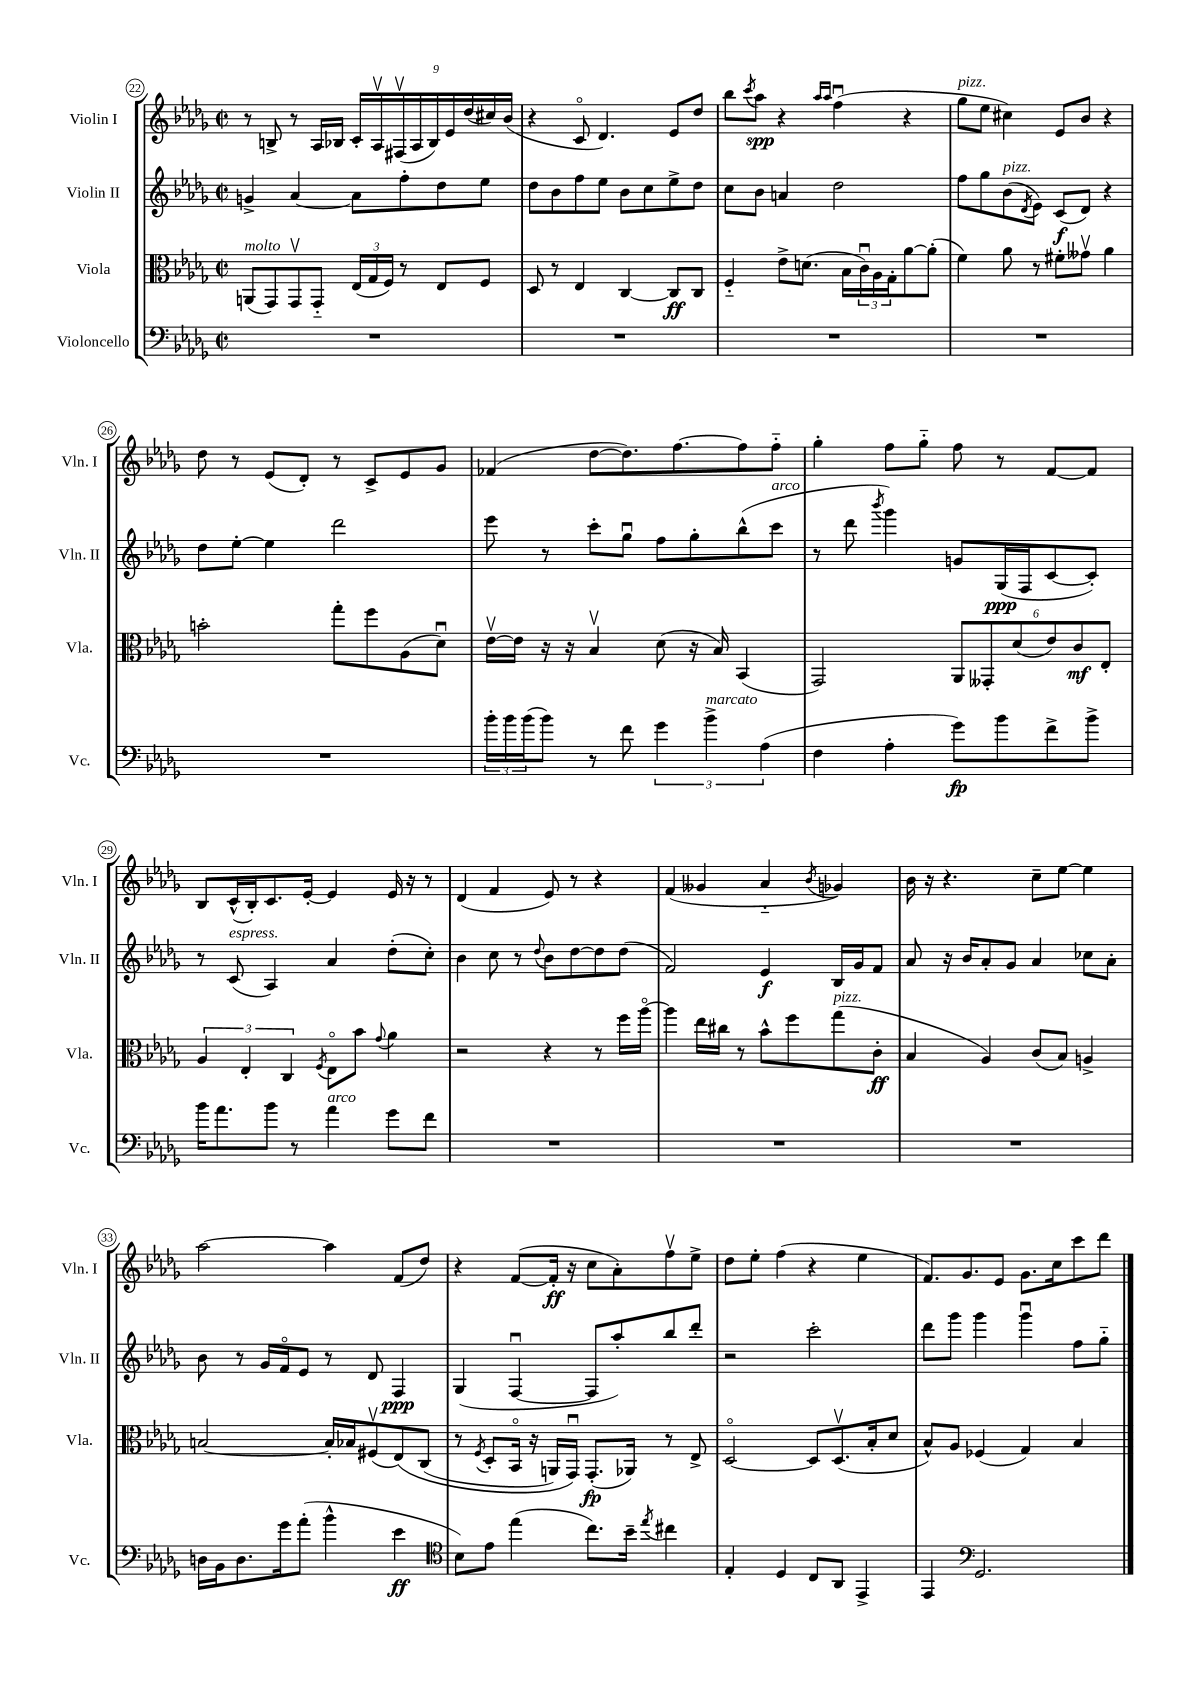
<<
\new StaffGroup <<
\new Staff = "s0" \with { instrumentName = "Violin I" shortInstrumentName = "Vln. I" } {
    \clef treble \key des \major \defaultTimeSignature \time 2/2
    r8 b8-> r8 aes16 bes16 \tuplet 9/8 { c'16-. aes16\upbow fis16\upbow( aes16 bes16) ees'16 des''16( cis''16) bes'16( } |
    r4 c'8\flageolet des'4.) ees'8 des''8 |
    bes''8 \acciaccatura { c'''8 } aes''8\spp r4 \grace { aes''16 aes''16 } f''4\downbow( r4 |
    ges''8^\markup { \italic "pizz." } ees''8 cis''4) ees'8 bes'8 r4 |
    des''8 r8 ees'8( des'8-.) r8 c'8-> ees'8 ges'8 |
    fes'4( des''8~ des''8.) f''8.~ f''8 f''8-_ |
    ges''4-. f''8 ges''8-_ f''8 r8 f'8~ f'8 |
    bes8 c'16-^( bes16-.) c'8. ees'16~-. ees'4 ees'16 r16 r8 |
    des'4( f'4 ees'8) r8 r4 |
    f'4( geses'4 aes'4-_ \acciaccatura { bes'8 } ges'4) |
    bes'16 r16 r4. c''8-- ees''8~ ees''4 |
    aes''2~ aes''4 f'8( des''8) |
    r4 f'8~( f'16-.\ff r16 c''8 aes'8-.) f''8\upbow ees''8-> |
    des''8 ees''8-. f''4( r4 ees''4 |
    f'8.) ges'8. ees'8 ges'8. c''16 c'''8 des'''8 \bar "|." |
}
\new Staff = "s1" \with { instrumentName = "Violin II" shortInstrumentName = "Vln. II" } {
    \clef treble \key des \major \defaultTimeSignature \time 2/2
    g'4-> aes'4~ aes'8 f''8-. des''8 ees''8 |
    des''8 bes'8 f''8 ees''8 bes'8 c''8 ees''8-> des''8 |
    c''8 bes'8 a'4 des''2 |
    f''8 ges''8 bes'8^\markup { \italic "pizz." }( \acciaccatura { des'8 } ees'8) c'8\f( des'8) r4 |
    des''8 ees''8~-. ees''4 des'''2 |
    ees'''8 r8 c'''8-. ges''8\downbow f''8 ges''8-. bes''8-^( c'''8^\markup { \italic "arco" } |
    r8 des'''8 \acciaccatura { bes'''8 } ges'''4) g'8 ges16\ppp( f16 c'8~ c'8-.) |
    r8 c'8^\markup { \italic "espress." }( aes4) aes'4 des''8-.( c''8-.) |
    bes'4 c''8 r8 \appoggiatura { des''8 } bes'8 des''8~ des''8 des''8( |
    f'2) ees'4\f bes16 ges'16 f'8 |
    aes'8 r16 bes'16 aes'8-. ges'8 aes'4 ces''8 aes'8-. |
    bes'8 r8 ges'16 f'16\flageolet ees'8 r8 des'8 f4\ppp |
    ges4( f4~\downbow f8 aes''8-.) bes''8 des'''8-. |
    r2 c'''2-. |
    des'''8 ges'''8 ges'''4 ges'''4\downbow f''8 ges''8-_ \bar "|." |
}
\new Staff = "s2" \with { instrumentName = "Viola" shortInstrumentName = "Vla." } {
    \clef alto \key des \major \defaultTimeSignature \time 2/2
    a,8^\markup { \italic "molto" }( ges,8) ges,8\upbow ges,8-_ \tuplet 3/2 { ees16( ges16 f16) } r8 ees8 f8 |
    des8 r8 ees4 c4~ c8\ff c8 |
    f4-_ ees'8-> d'8.( bes16 \tuplet 3/2 { c'16\downbow) aes16 ges16-. } aes'8~ aes'8-.( |
    f'4) aes'8 r8 fis'8-. geses'8\upbow aes'4 |
    b'2-. ges''8-. f''8 aes8( des'8\downbow) |
    ees'16~\upbow ees'16 r16 r16 bes4\upbow des'8( r16 bes16) bes,4( |
    ges,2) \tuplet 6/4 { aes,8 geses,8-. des'8( ees'8) c'8\mf ees8-. } |
    \tuplet 3/2 { aes4 ees4-. c4 } \acciaccatura { f8 } ees8\flageolet bes'8 \appoggiatura { ges'8 } aes'4 |
    r2 r4 r8 f''16 aes''16~\flageolet |
    aes''4 ees''16 cis''16 r8 bes'8-^ f''8 ges''8^\markup { \italic "pizz." }( c'8-.\ff |
    bes4 aes4) c'8( bes8) a4-> |
    b2~ b16-. bes16 fis8\upbow( ees8)\( c8( |
    r8 \acciaccatura { f8 } des8-. bes,16\flageolet r16 a,16) ges,16\downbow\) ges,8.-.\fp( aes,16) r8 ees8-> |
    des2~\flageolet des8 des8.\upbow( bes16-. des'8 |
    bes8-^) aes8 fes4( ges4) bes4 \bar "|." |
}
\new Staff = "s3" \with { instrumentName = "Violoncello" shortInstrumentName = "Vc." } {
    \clef bass \key des \major \defaultTimeSignature \time 2/2
    R1 |
    R1 |
    R1 |
    R1 |
    R1 |
    \tuplet 3/2 { bes'16-. bes'16 bes'16( } bes'8) r8 f'8 \tuplet 3/2 { ges'4 bes'4->^\markup { \italic "marcato" } aes4( } |
    f4 aes4-. ges'8\fp) bes'8 f'8-> bes'8-> |
    bes'16 aes'8. bes'8 r8 aes'4^\markup { \italic "arco" } ges'8 f'8 |
    R1 |
    R1 |
    R1 |
    d16 bes,16 d8. ges'16 aes'8-.( bes'4-^ ees'4\ff |
    \clef tenor bes8) ees'8 ees''4( c''8.) bes'16-- \acciaccatura { ees''8 } cis''4 |
    ees4-. des4 c8 aes,8 ees,4-> |
    ees,4 \clef bass ges,2. \bar "|." |
}
>>
>>
\layout { \context { \Score currentBarNumber = #22 \override BarNumber.stencil = #(make-stencil-circler 0.1 0.3 ly:text-interface::print) } }
